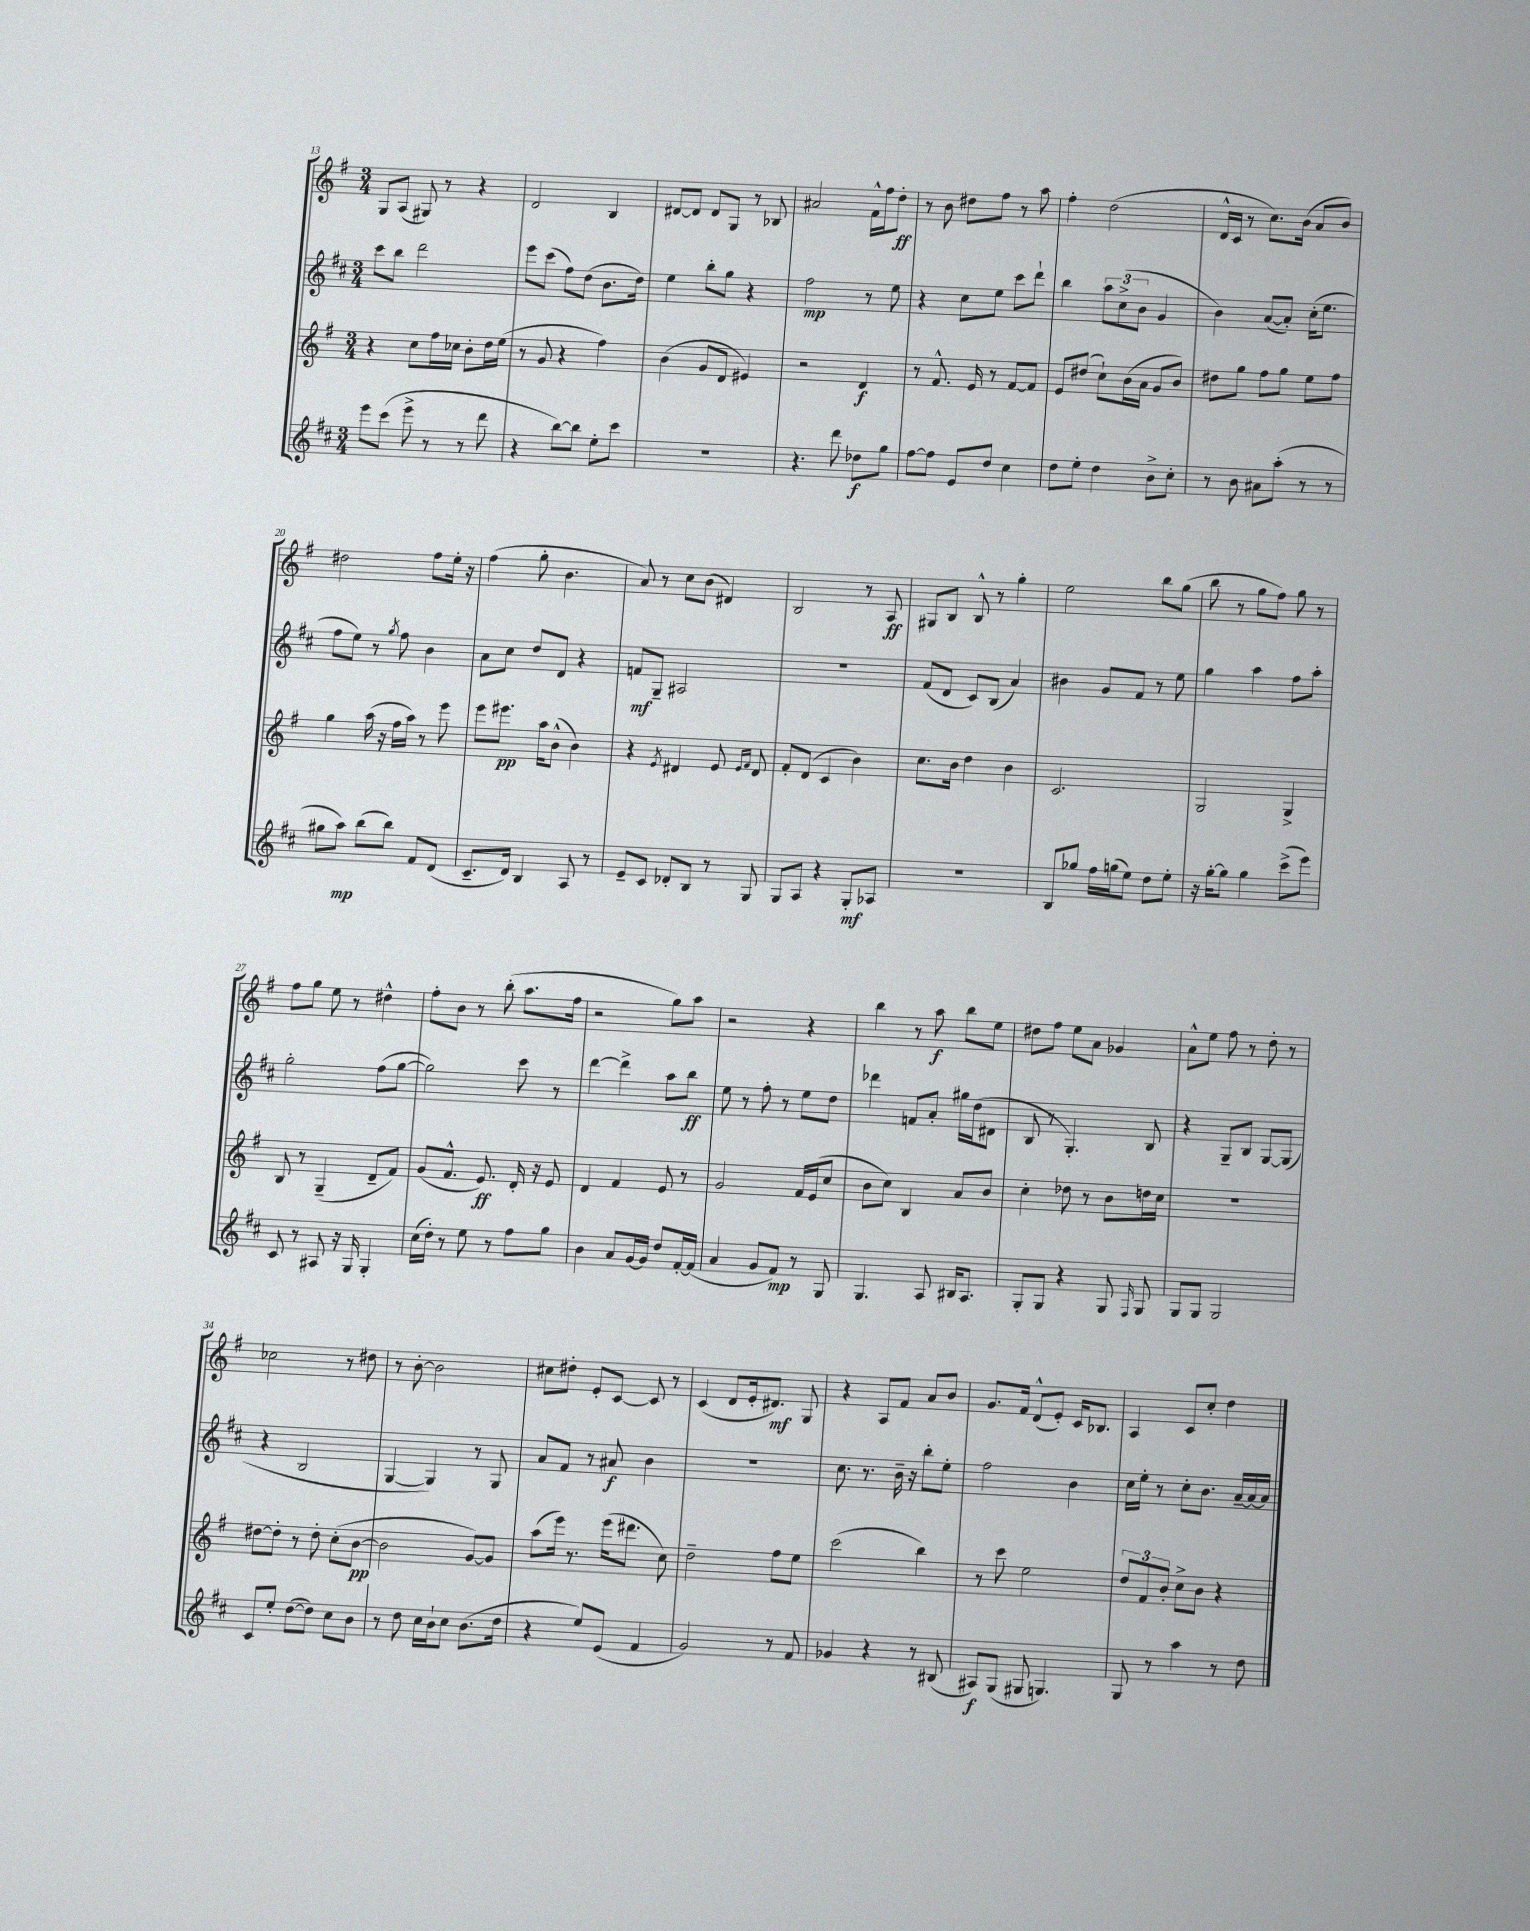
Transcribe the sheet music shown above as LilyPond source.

<<
\new StaffGroup <<
\new Staff = "s0" {
    \clef treble \key g \major \numericTimeSignature \time 3/4
    \autoBeamOff g8[ a8]( gis8) r8 r4 |
    d'2 b4 |
    dis'8[~ dis'8] dis'8[ g8] r8 bes8 |
    ais'2 fis'16[-^ fis''16 d''8]-.\ff |
    r8 b'8 dis''8[ fis''8] r8 a''8 |
    fis''4-. d''2( |
    d'16[-^ c'16] r8 c''8.[) b'16]( a'8[ b'8]) |
    dis''2 fis''8[ e''16]-. r16 |
    fis''4( g''8-. b'4. |
    a'8) r8 c''8[ b'8]( dis'4) |
    b2 r8 a8\ff |
    gis8[ b8] b8-^ r8 g''4-. |
    e''2 b''8[ g''8]( |
    b''8 r8 g''8[ fis''8]) g''8 r8 |
    fis''8[ g''8] e''8 r8 dis''4-^ |
    fis''8[-. b'8] r8 b''8-.( a''8.[ fis''16] |
    r2 g''8[) a''8] |
    r2 r4 |
    b''4 r8 a''8\f b''8[ e''8] |
    dis''8[ fis''8] e''8[ a'8] ges'4 |
    a'8[-^ e''8] fis''8 r8 d''8-. r8 |
    ces''2 r8 dis''8 |
    r8 b'8~-. b'2 |
    cis''8[ dis''8]-. e'8[-. c'8]~ c'8 r8 |
    c'4( d'8[ e'16-. dis'8.]\mf) g8 |
    r4 a8[ fis'8] a'8[ b'8] |
    g'8.[ fis'16] d'8[-^( e'8]-.) c'16[ bes8.] |
    a4 c'8[ c''8]-. d''4 \bar "|." |
}
\new Staff = "s1" {
    \clef treble \key d \major \numericTimeSignature \time 3/4
    \autoBeamOff cis'''8[ b''8] d'''2 |
    e'''8[ cis'''8]( fis''8[) d''8]( b'8.[ d''16]) |
    e''4 b''8[-. g''8] r4 |
    fis''2\mp r8 e''8 |
    r4 cis''8[ e''8] cis'''8[ d'''8]-! |
    b''4 \tuplet 3/2 { a''8[ cis''8->( b'8] } g'4 |
    b'4) a'8[~( a'8]-.) cis''16[-.( e''8.] |
    fis''8[ e''8]) r8 \acciaccatura { g''8 } fis''8 b'4 |
    a'8[ cis''8] d''8[ d'8] r4 |
    f'8[\mf g8]-- ais2 |
    R2. |
    fis'8[( d'8] cis'8[) b8]( a'4) |
    bis'4 g'8[ fis'8] r8 e''8 |
    g''4 a''4 fis''8[ a''8]-. |
    g''2-. fis''8[( g''8]~ |
    g''2) cis'''8 r8 |
    d'''4~ d'''4-> a''8[ b''8]\ff |
    e''8 r8 fis''8-. r8 e''8[ d''8] |
    des'''4 f'8[ a'8]-. gis''16[ d''16( dis'8] |
    b8 r8 g4.-.) b8 |
    r4 g8[-- b8] g8[~ g8]( |
    r4 b2 |
    g4~ g4) r8 g8 |
    a'8[ fis'8] r8 ais'8\f b'4 |
    R2. |
    cis''8. r8. b'16-- r16 b''8[-. e''8]-. |
    fis''2 b'4 |
    cis''16[ e''16]-. r8 cis''8[-. b'8.] a'16[~-- a'16~ a'16] \bar "|." |
}
\new Staff = "s2" {
    \clef treble \key g \major \numericTimeSignature \time 3/4
    \autoBeamOff r4 c''8[ fis''16 ces''16] b'8[-. d''16 e''16]( |
    r8 g'8 r4 fis''4) |
    b'4( g'8[ d'8] eis'4) |
    r2 d'4\f |
    r8 fis'8.-^ e'16 r8 fis'8[~ fis'8] |
    e'8[ dis''8]( c''8[-!) b'16( a'16] g'8[ b'8]) |
    dis''8[ g''8] fis''8[ g''8] e''8[ fis''8] |
    g''4 a''16( r16 fis''16[ a''16]) r8 e'''8 |
    e'''8[ eis'''8.]\pp a''16[ b'8]-^( b'4) |
    r4 \acciaccatura { e'8 } dis'4 e'8 \grace { e'16[ fis'16] } dis'8 |
    fis'8[-. d'8]( c'4 b'4) |
    c''8.[ b'16] d''4 b'4 |
    c'2. |
    g2 g4-> |
    b8 r8 g4--( d'8[-- fis'8]) |
    g'8[( fis'8.]-^ e'8.\ff) d'16-. r16 e'8 |
    d'4 fis'4 e'8 r8 |
    g'2 fis'16[ e'16( c''8] |
    b'8[ c''8]) b4 a'8[ b'8] |
    c''4-. des''8 r8 b'8[ d''16 c''16] |
    R2. |
    dis''8[~ dis''8]-. r8 dis''8-. c''8[-.( b'8]~\pp |
    b'2 g'8[~) g'8] |
    a''8[( e'''16]) r8. e'''16[( dis'''8.] c''8) |
    d''2-- fis''8[ e''8] |
    c'''2( b''4) |
    r8 c'''8 e''2 |
    \tuplet 3/2 { d''8[ fis'8 b'8]-. } c''8[-> b'8] r4 \bar "|." |
}
\new Staff = "s3" {
    \clef treble \key d \major \numericTimeSignature \time 3/4
    \autoBeamOff e'''8[ cis'''8]( e'''8-> r8 r8 d'''8 |
    r4 b''8[~) b''8] e''8[-. cis'''8] |
    R2. |
    r4. d'''8 des''8[\f g''8] |
    fis''8[~ fis''8] e'8[ d''8] cis''4 |
    d''8[ e''8]-. d''4 b'8[-> cis''8]-. |
    r8 b'8 ais'8[ a''8]-.( r8 r8 |
    gis''8[ a''8]\mp) b''8[( b''8]) fis'8[ d'8]( |
    cis'8.[-- d'16]) b4 a8 r8 |
    e'8[-- cis'8] des'8[-. b8] r8 g8 |
    g8[ a8] r4 g8[-.\mf aes8] |
    R2. |
    b8[ ges''8] fis''16[ g''16( e''8]) d''8[ e''8]-. |
    r16 g''16[~-. g''8] g''4 cis'''8[->( e'''8]) |
    cis'8 r8 ais8 r16 g16 g4-. |
    cis''16[( d''16]-.) r8 e''8 r8 fis''8[ g''8] |
    b'4 a'8[ g'16~ g'16] d''8[ fis'16~-. fis'16]( |
    a'4 g'8[ fis'8]\mp) r8 g8 |
    g4. a8 bis16[ a8.] |
    g8[-. g8] r4 g8 \grace { fis16 } g8 |
    g8[ g8] g2 |
    cis'8[ e''8]-. d''8[~( d''8]) cis''8[ b'8] |
    r8 d''8 cis''16[ b'16-! cis''8] b'8.[( d''16] |
    r4 e''8[) e'8]( fis'4 |
    g'2) r8 fis'8 |
    ges'4 r4 r8 bis8( |
    ais8[\f) g8]( gis8 g4.) |
    g8 r8 a''4 r8 d''8 \bar "|." |
}
>>
>>
\layout { \context { \Score currentBarNumber = #13 } }
